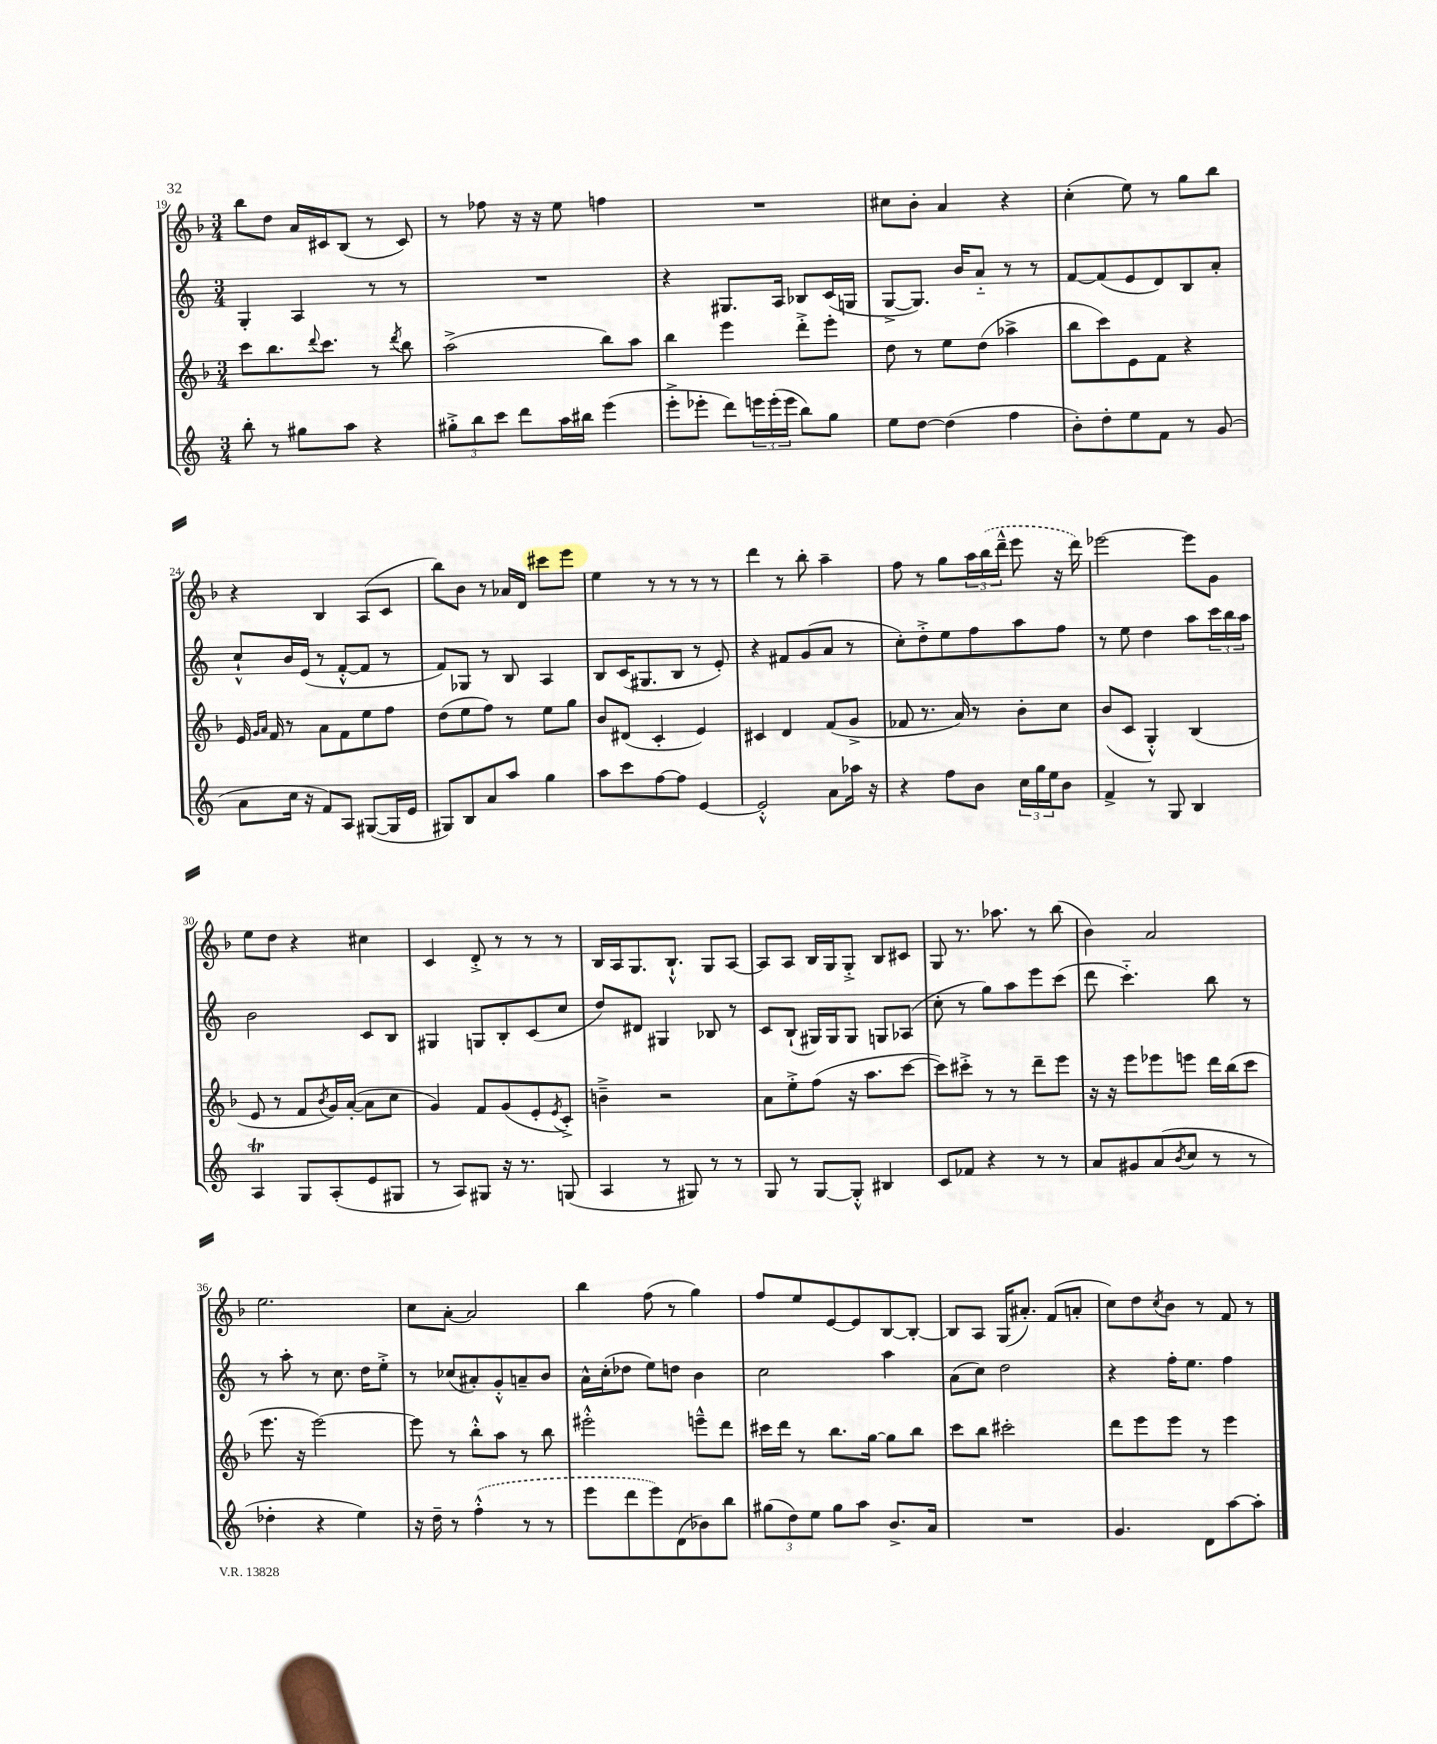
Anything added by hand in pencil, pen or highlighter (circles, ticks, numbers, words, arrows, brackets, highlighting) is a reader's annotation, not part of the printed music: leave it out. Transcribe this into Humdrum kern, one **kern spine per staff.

**kern	**kern	**kern	**kern
*part4	*part3	*part2	*part1
*staff4	*staff3	*staff2	*staff1
*clefG2	*clefG2	*clefG2	*clefG2
*k[]	*k[b-]	*k[]	*k[b-]
*M3/4	*M3/4	*M3/4	*M3/4
=19	=19	=19	=19
8bb'\	8ccc\L	4G'/	8bb-\L
8r	8.bb-\	.	8dd\J
8gg#X\L	.	4A/	16a/LL
.	8qqddd/	.	.
.	8.ccc\J	.	16c#X/J
8aa\J	.	.	(8B-/J
4r	8r	8r	8r
.	8qddd/	.	.
.	8bb-\	8r	8c#/)
=20	=20	=20	=20
12gg#X'^\L	(2aa^\	2.r	8r
12bb\	.	.	.
.	.	.	8ff-X\
12ccc\J	.	.	.
8ddd\L	.	.	16r
.	.	.	16r
16aa\L	.	.	8ee\
16bb#X\JJ	.	.	.
(4eee\	8bb-\L)	.	4ffn\
.	8aa\J	.	.
=21	=21	=21	=21
8eee'^\L	4bb-\	4r	2.r
8eee-X'\J	.	.	.
8ddd\L)	4eee\	8.G#X/L	.
24eeen\L	.	.	.
(24eee'\	.	.	.
.	.	16A/Jk	.
24eee\JJ	.	.	.
8bb\L)	8ddd'^\L	8B-X/L	.
8gg\J	8eee'\J	(16c/L	.
.	.	16Gn/JJ	.
=22	=22	=22	=22
8ee\L	8dd\	[8G^/L	8cc#X\L
[8dd\J	8r	8.G/J])	8b-'\J
(4dd\]	8ee\L	.	4a/
.	.	16b/KL	.
.	(8dd\J	8a/J	.
4ff\	4aa-X^\	8r	4r
.	.	8r	.
=23	=23	=23	=23
8b'\L)	8bb-\L	[8f/L	(4cc'\
8dd'\	8ccc\)	(8f/]	.
8ee\	8e\	8e/	8ee\)
8f\J	8f\J	8d/)	8r
8r	4r	8B/	8gg\L
(8g/	.	8a'/J	8bb-\J
!!LO:LB:g=z
=24	=24	=24	=24
8a\L	16e/	8cc`^^/L	4r
.	16qqg/LL	.	.
.	16qqa/JJ	.	.
.	16f/	.	.
16cc\Jk	8r	16b/L	.
16r	.	(16e/JJ	.
8f/L)	8a\L	8r	4B-/
8A/J	8f\	[8f'^^/L	.
([8G#X/L	8ee\	8f/J]	(8A/L
16G#/L]	8ff\J	8r	8c/J
16e/JJ	.	.	.
=25	=25	=25	=25
8G#X/L)	(8dd\L	8f/L)	8bb-\L)
8B/	8ee\	8G-X/J	8b-\J
8a/	8ff\J)	8r	8r
8aa/J	8r	8B/	16a-X/LL
.	.	.	16d/JJ
4gg\	8ee\L	4A/	8ccc#X\L
.	8gg\J	.	8eee\J
=26	=26	=26	=26
8aa\L	8b-/L	8B/L	4ee\
8ccc\	(8d#X/J	(16c/K	.
.	.	8.G#X/	.
[8ff\	4c'/	.	8r
8ff\J]	.	8B/J	8r
[4e/	4e/)	8r	8r
.	.	8e'/)	8r
=27	=27	=27	=27
2e'^^/]	4c#X/	4r	4ddd\
.	4d/	8f#X/L	8r
.	.	(8g/	8bb-'\
8a\L	(8f/L	8a/J	4aa~\
16aa-X\Jk	8g^/J	8r	.
16r	.	.	.
=28	=28	=28	=28
4r	8f-X/	8cc'\L)	8ff\
.	8.r	8dd'^\	8r
8ff\L	.	8ee\	8gg\L
.	16a/)	.	.
8b\J	8r	8ff\	24aa\L
.	.	.	(24bb-\
.	.	.	24ddd~^^\JJ
24cc\LL	8b-'\L	8aa\	8eee\
24gg\	.	.	.
24ee\J	.	.	.
8b\J	8cc\J	8ff\J	16r
.	.	.	16ddd\)
=29	=29	=29	=29
4f^/	(8b-/L	8r	[2eee-X\
.	8c/J	8ee\	.
8r	4G'^^/)	4dd\	.
8G/	.	.	.
4B/	(4B-/	8aa\L	8eee-\L]
.	.	24ccc\L	8g\J
.	.	24bb\	.
.	.	24aa\JJ	.
!!LO:LB:g=z
=30	=30	=30	=30
4AT/	8e/	2b\	8ee\L
.	8r	.	8dd\J
8G/L	8f/L	.	4r
.	8qb-/	.	.
(8A'/	16g/L)	.	.
.	([16a'/JJ	.	.
8e/	8a\L]	8c/L	4cc#X\
8G#X/J	8cc\J	8B/J	.
=31	=31	=31	=31
8r	4g/)	4G#X/	4c/
8A/L)	.	.	.
8G#X/J	8f/L	8Gn/L	8d'^/
16r	(8g/	8B'/	8r
8.r	.	.	.
.	8e'/	(8c/	8r
.	8qe/	.	.
(8Gn/	8c'^/J)	8cc/J	8r
=32	=32	=32	=32
4A/	4bn~^\	8dd/L)	16B-/LL
.	.	.	16A/J
.	.	8d#X/J	8.G/
8r	2r	4G#X/	.
.	.	.	8.B-`^^/J
8G#X/)	.	.	.
8r	.	8B-X/	8G/L
8r	.	8r	[8A/J
=33	=33	=33	=33
8G/	8a\L	8c/L	8A/L]
8r	8ee'^\	(8B`/J	8A/J
[8G/L	(8ff\J	16G#X/LL)	16B-/LL
.	.	16G#/J	16G/J
8G'^^/J]	16r	8G#/J	8G'^/J
.	8.aa\L	.	.
4B#X/	.	8Gn/L	8B-/L
.	[8ccc\J	(8A-X/J	8c#X/J
=34	=34	=34	=34
8c/L	8ccc\L])	8cc'\	8G/
8f-X/J	8ccc#X'^\J	8r	8.r
4r	8r	8gg\L)	.
.	.	.	8.aa-X\
.	8r	8aa\	.
8r	8ddd~\L	8eee\	8r
8r	8eee\J	(8ccc\J	(8bb-\
=35	=35	=35	=35
8a/L	16r	8ddd\	4b-\)
.	16r	.	.
8g#X/	8eee\L	4.ccc\)	.
(8a/	8eee-X\	.	2a/
8qb/	.	.	.
8cc/J	8eeen\J	.	.
8r	16ddd\LL	8bb\	.
.	(16bb-\J	.	.
8r	8ccc\J	8r	.
!!LO:LB:g=z
=36	=36	=36	=36
4dd-X'\	8.eee\	8r	2.ee\
.	.	8aa'\	.
.	16r	.	.
4r	[2eee\)	8r	.
.	.	8.cc\	.
4ee\)	.	.	.
.	.	16dd\KL	.
.	.	8ee'^\J	.
=37	=37	=37	=37
16r	8eee\]	8r	8cc\L
16dd~\	.	.	.
8r	8r	(8cc-X/L	[8a'\J
(4ff'^^\	8bb-'^^\L	8a#X'/)	2a/]
.	8aa\J	8g'^^/	.
8r	8r	8an~/	.
8r	8bb-\	8b/J	.
=38	=38	=38	=38
8eee\L	2eee#X'^^\	16a^^\LL	4bb-\
.	.	(16cc'\J	.
8ddd\	.	8dd-X\J	.
8eee\)	.	8ee\L)	(8ff\
(8d\	.	8ddn\J	8r
8b-X\)	8eeen~^^\L	4b\	4gg\)
8bb\J	8ddd\J	.	.
=39	=39	=39	=39
(12gg#X\L	16ccc#X\LL	2cc\	8ff/L
.	16ddd\JJ	.	.
12dd\)	.	.	.
.	8r	.	8ee/
12ee\J	.	.	.
8gg#\L	8.bb-\L	.	[8e/
8aa\J	.	.	8e/]
.	[16gg\Jk	.	.
8.b^/L	8gg\L]	4aa\	[8B-/
.	8bb-\J	.	8B-'/J_
16a/Jk	.	.	.
=40	=40	=40	=40
2.r	8ccc\L	(8a\L	8B-/L]
.	8bb-\J	8cc\J)	8A/J
.	2ccc#X'\	2dd\	(16G/KL
.	.	.	8.a#X'/J)
.	.	.	(8f/L
.	.	.	8an'/J
=41	=41	=41	=41
4.g/	8ddd\L	4r	8cc\L)
.	8eee\	.	8dd\
.	.	.	8qcc/
.	8eee\J	16ff'\KL	8b-\J
.	.	8.ee\J	.
8d\L	8r	.	8r
[8aa\	4eee\	4ff\	8f/
8aa'\J]	.	.	8r
==	==	==	==
*-	*-	*-	*-
